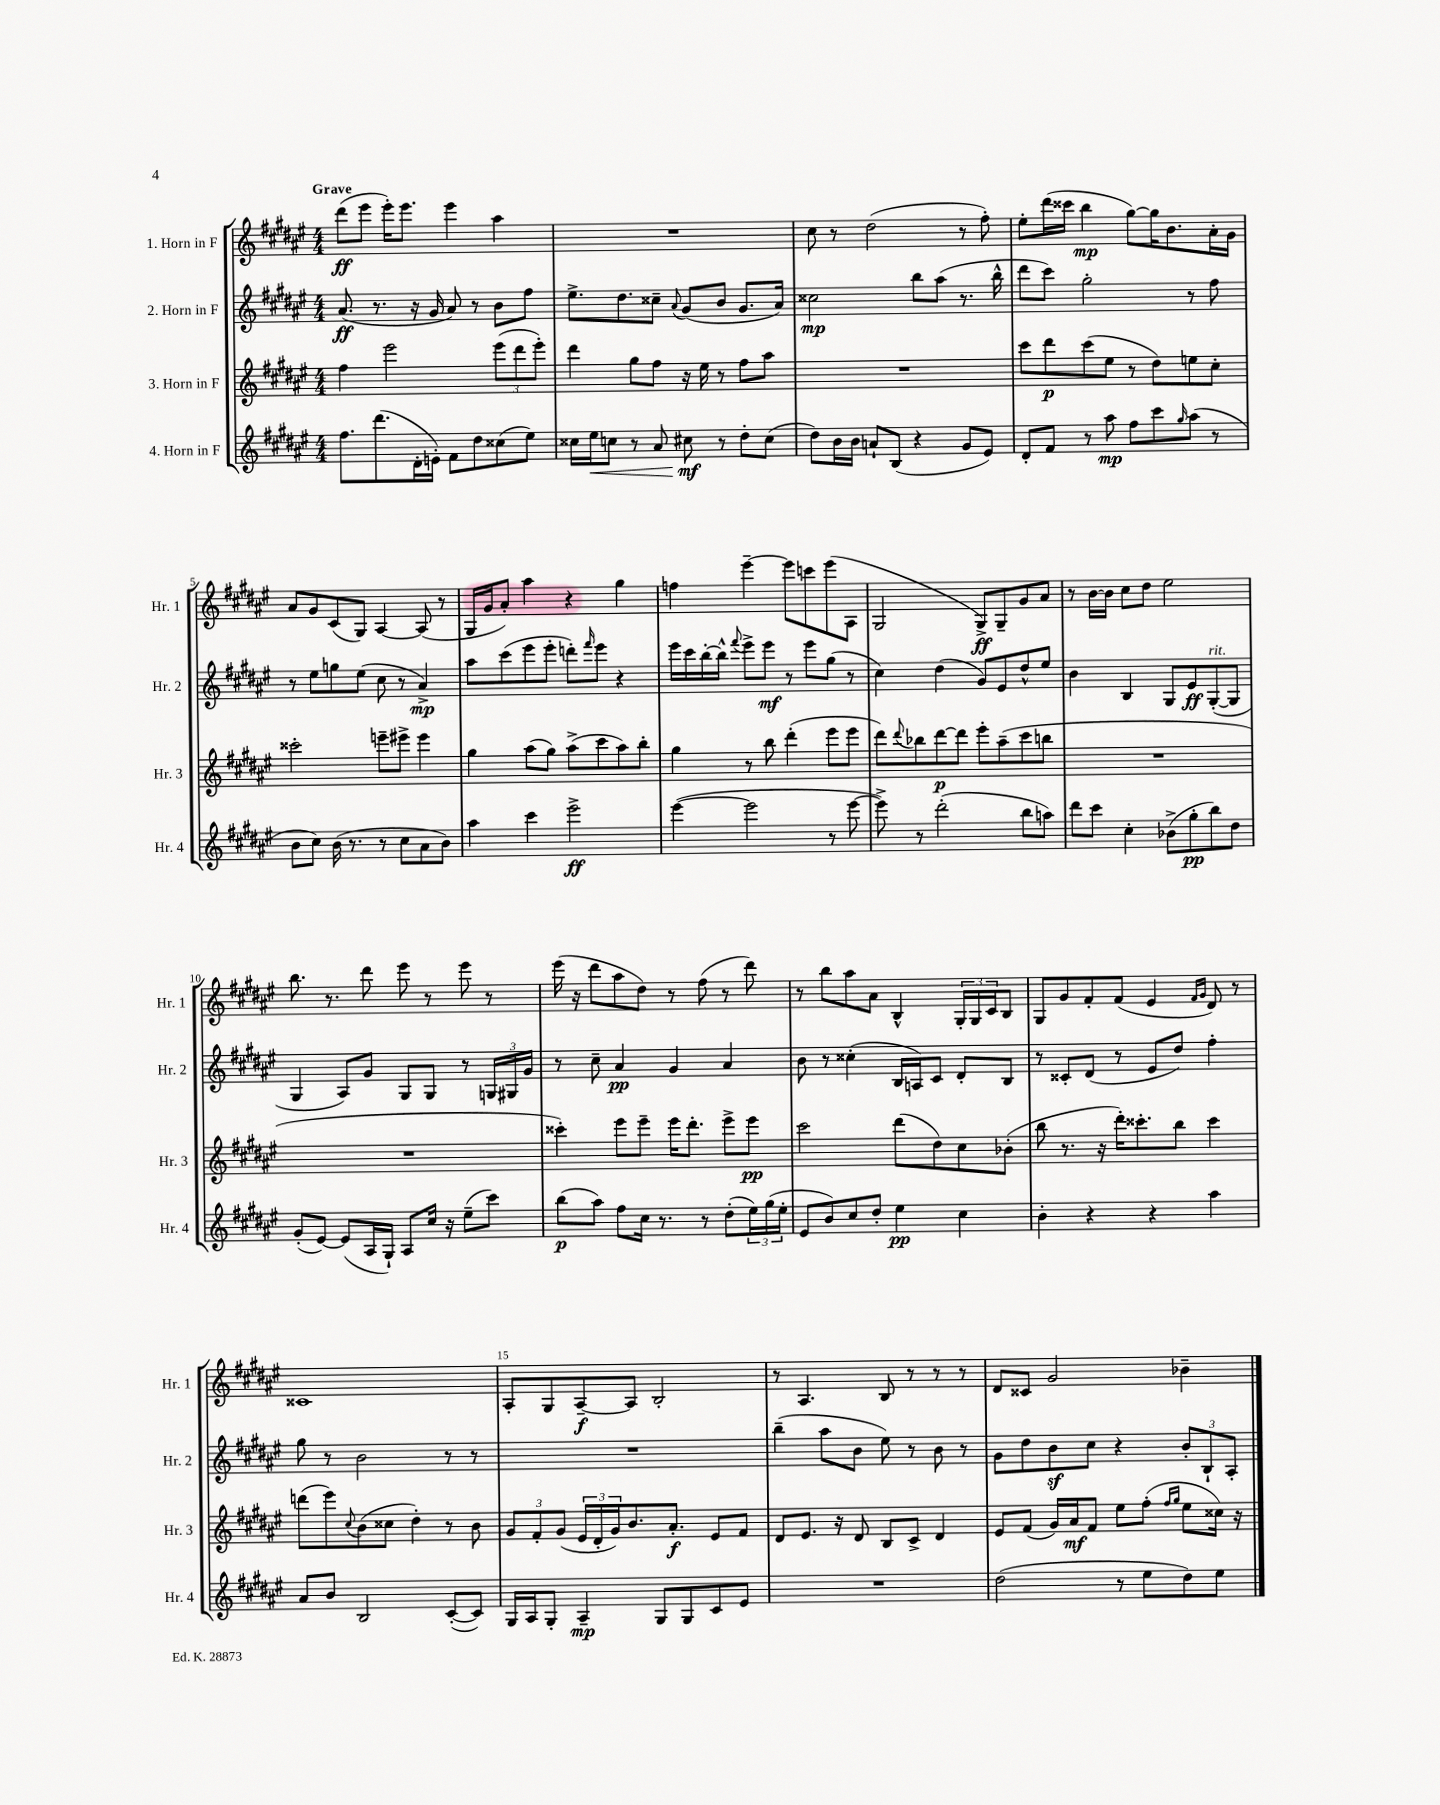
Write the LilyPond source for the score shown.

<<
\new StaffGroup <<
\new Staff = "s0" \with { instrumentName = "1. Horn in F" shortInstrumentName = "Hr. 1" } {
    \clef treble \key fis \major \numericTimeSignature \time 4/4 \tempo "Grave"
    dis'''8\ff( eis'''8 eis'''16-.) eis'''8. eis'''4 ais''4 |
    R1 |
    cis''8 r8 dis''2( r8 fis''8-.) |
    eis''8-. dis'''16( cisis'''16 b''4\mp gis''8~) gis''16 b'8. ais'16-. gis'16 |
    ais'8 gis'8 cis'8( gis8) ais4~ ais8( r8 |
    gis16 gis'16 ais'8-.) ais''4 r4 gis''4 |
    f''4 eis'''4~-- eis'''8 c'''8 eis'''8( ais8 |
    gis2 gis8->\ff) gis8-- gis'8 ais'8 |
    r8 b'16~ b'16 cis''8 dis''8 eis''2 |
    b''8. r8. dis'''8 eis'''8 r8 eis'''8 r8 |
    eis'''16( r16 dis'''8 ais''8 dis''8) r8 fis''8( r8 dis'''8) |
    r8 b''8 ais''8 ais'8 b4-^ \tuplet 3/2 { gis16-. gis16 cis'16 } b8 |
    gis8 gis'8 fis'8-. fis'8( eis'4 \grace { fis'16 gis'16 } dis'8) r8 |
    cisis'1 |
    ais8-. gis8 ais8~--\f ais8 b2-. |
    r8 ais4. b8 r8 r8 r8 |
    dis'8 cisis'8 gis'2 bes'4-- \bar "|." |
}
\new Staff = "s1" \with { instrumentName = "2. Horn in F" shortInstrumentName = "Hr. 2" } {
    \clef treble \key fis \major \numericTimeSignature \time 4/4
    ais'8.\ff( r8. r16 gis'16 ais'8) r8 b'8 fis''8 |
    eis''8.-> dis''8. cisis''8-- \appoggiatura { ais'8 } gis'8( b'8 gis'8. ais'16) |
    cisis''2\mp b''8 ais''8( r8. b''16-^ |
    dis'''8 cis'''8) gis''2-. r8 fis''8 |
    r8 eis''8 g''8 eis''8( cis''8 r8 ais'4->\mp) |
    ais''8 cis'''8( eis'''8 eis'''8-. d'''8-.) \grace { fis'''16 } eis'''8 r4 |
    eis'''16 cis'''16 b''16~-. b''16-^ \appoggiatura { fis'''8 } eis'''8-> eis'''8\mf r8 eis'''8 gis''8( r8 |
    cis''4) dis''4( gis'8) eis'8 dis''8-^ eis''8 |
    b'4 b4 gis8 eis'8\ff gis8~-.^\markup { \italic "rit." }( gis8 |
    gis4 ais8) gis'8 gis8 gis8 r8 \tuplet 3/2 { g16 gis16 gis'16 } |
    r8 cis''8-- ais'4\pp gis'4 ais'4 |
    b'8 r8 cisis''4-.( b16 a16) cis'8 dis'8-. b8 |
    r8 cisis'8-. dis'8( r8 eis'8 dis''8) fis''4-. |
    gis''8 r8 b'2 r8 r8 |
    R1 |
    b''4--( ais''8 b'8 eis''8) r8 b'8 r8 |
    gis'8 dis''8 b'8\sf cis''8 r4 \tuplet 3/2 { b'8-. b8-! ais8-. } \bar "|." |
}
\new Staff = "s2" \with { instrumentName = "3. Horn in F" shortInstrumentName = "Hr. 3" } {
    \clef treble \key fis \major \numericTimeSignature \time 4/4
    fis''4 eis'''2 \tuplet 3/2 { eis'''8( dis'''8 eis'''8-.) } |
    dis'''4 gis''8 fis''8 r16 eis''16 r8 fis''8 ais''8 |
    R1 |
    cis'''8 dis'''8\p cis'''8( eis''8 r8 dis''8) e''8 cis''8-. |
    cisis'''2-. e'''8-- eis'''8-> eis'''4 |
    gis''4 ais''8( gis''8) ais''8->( cis'''8 ais''8) b''8-. |
    gis''4 r8 b''8 dis'''4-.( eis'''8 eis'''8 |
    dis'''8) \appoggiatura { dis'''8 } bes''8 dis'''8~\p dis'''8 eis'''8-. ais''8--( cis'''8 b''8 |
    R1 |
    R1 |
    cisis'''4-.) eis'''8 eis'''8-- eis'''16 dis'''8.-. eis'''8-> eis'''8\pp |
    cis'''2 dis'''8( dis''8) cis''8 bes'8-.( |
    b''8 r8. r16 dis'''16-.) cisis'''8.-. b''8 cisis'''4 |
    d'''8( eis'''8) \appoggiatura { cis''8 } b'8( cisis''8 dis''4-.) r8 b'8 |
    \tuplet 3/2 { gis'8 fis'8-. gis'8( } \tuplet 3/2 { eis'16 dis'16-. gis'16) } b'8. ais'8.-.\f eis'8 fis'8 |
    dis'8 eis'8. r16 dis'8 b8 cis'8-> dis'4 |
    eis'8 fis'8( gis'16) ais'16\mf fis'8 eis''8 fis''8-.( \grace { fis''16 gis''16 } eis''8 cisis''16) r16 \bar "|." |
}
\new Staff = "s3" \with { instrumentName = "4. Horn in F" shortInstrumentName = "Hr. 4" } {
    \clef treble \key fis \major \numericTimeSignature \time 4/4
    fis''8. dis'''8.( dis'16-. e'16-.) fis'8 dis''8 cisis''8( eis''8) |
    cisis''16 eis''16\< c''8 r8 ais'8 cis''8\mf\! r8 dis''8-. cis''8( |
    dis''8) b'16 b'16 a'8-! b8( r4 gis'8 eis'8) |
    dis'8-. fis'8 r8 ais''8\mp fis''8 cis'''8 \grace { gis''16 } ais''8( r8 |
    b'8 cis''8) b'16( r8. r8 cis''8 ais'8 b'8) |
    ais''4 cis'''4 eis'''2->\ff |
    eis'''4~( eis'''2 r8 eis'''8~ |
    eis'''8->) r8 dis'''2-.( b''8 a''8) |
    dis'''8 cis'''8 cis''4-. bes'8->( gis''8-.\pp b''8) dis''8 |
    gis'8-.( eis'8~) eis'8( ais16 gis16-!) ais8 cis''16 r16 eis''8--( cis'''8) |
    b''8\p( ais''8) fis''8 cis''16 r8. r8 dis''8-.( \tuplet 3/2 { eis''16) gis''16( eis''16-. } |
    eis'8 b'8) cis''8 dis''8-. eis''4\pp cis''4 |
    b'4-. r4 r4 ais''4 |
    ais'8 b'8 b2 cis'8~-.( cis'8) |
    gis16 ais16 gis8-. ais4--\mp gis8 gis8 cis'8 eis'8 |
    R1 |
    dis''2( r8 eis''8 dis''8) eis''8 \bar "|." |
}
>>
>>
\layout { \context { \Score \override BarNumber.break-visibility = ##(#f #t #t) barNumberVisibility = #(every-nth-bar-number-visible 5) } }
